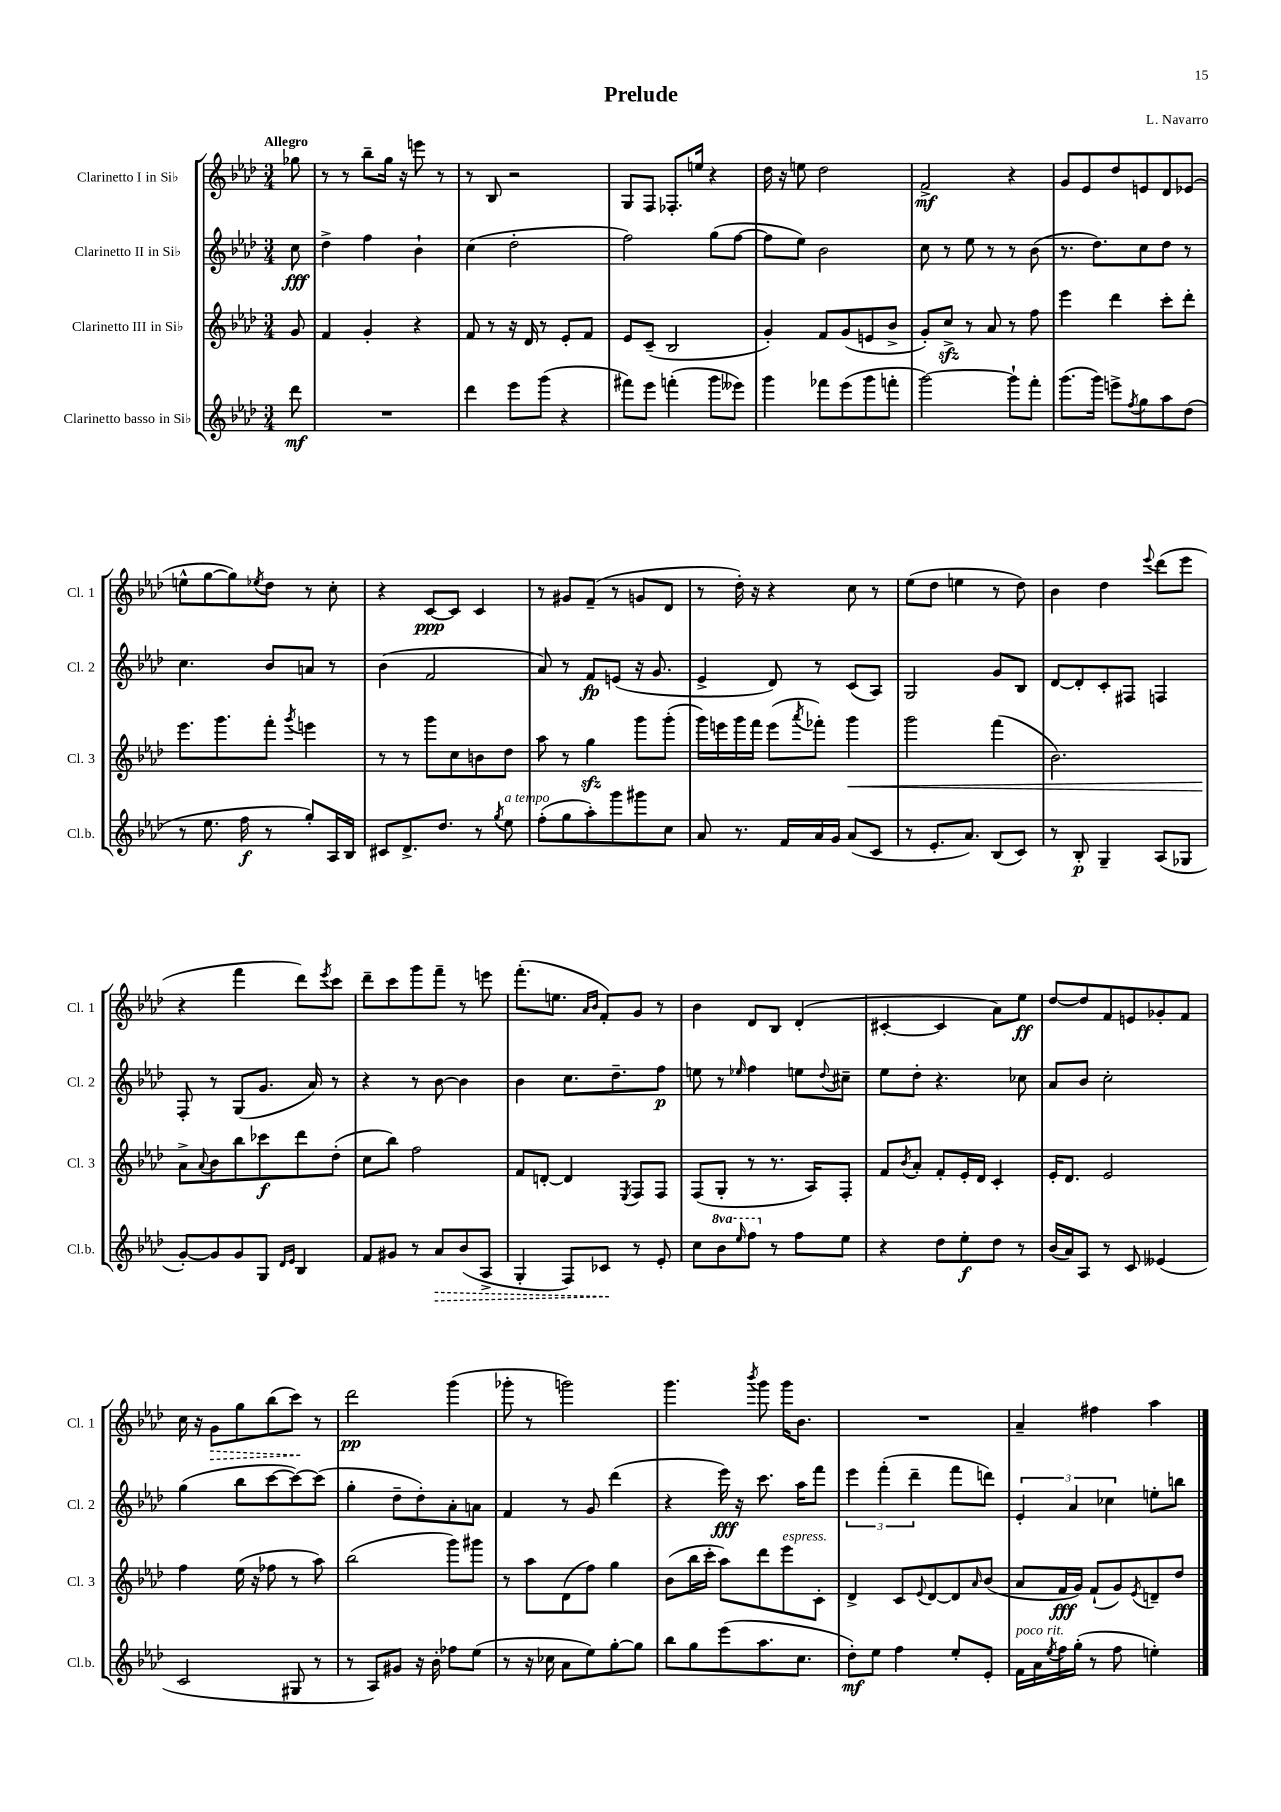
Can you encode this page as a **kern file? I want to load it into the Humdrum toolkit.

**kern	**kern	**kern	**kern
*staff4	*staff3	*staff2	*staff1
*clefG2	*clefG2	*clefG2	*clefG2
*k[b-e-a-d-]	*k[b-e-a-d-]	*k[b-e-a-d-]	*k[b-e-a-d-]
*M3/4	*M3/4	*M3/4	*M3/4
8ddd-	8g	8cc	8gg-
=	=	=	=
2.r	4f	4dd-^	8r
.	.	.	8r
.	4g'	4ff	8bb-~
.	.	.	16gg
.	.	.	16r
.	4r	4b-`	8eee
.	.	.	8r
=	=	=	=
4ddd-	8f	(4cc	8r
.	8r	.	8B-
8eee-	16r	2dd-'	2r
.	16d-	.	.
(8ggg	8r	.	.
4r	8e-'	.	.
.	8f	.	.
=	=	=	=
8fff#)	8e-	2ff)	8G
8eee-	(8c~	.	8F
(4fff'	2B-	.	8.F-'
.	.	.	16ee
8ggg	.	(8gg	4r
8eee--)	.	[8ff	.
=	=	=	=
4ggg	4g')	8ff]	16dd-
.	.	.	16r
.	.	8ee-)	8ee
8fff-	8f	2b-	2dd-
(8eee-	(8g	.	.
8ggg	8e	.	.
8fff'	8b-^	.	.
=	=	=	=
[2ggg)	8g')	8cc	2f^
.	8cc^	8r	.
.	8r	8ee-	.
.	8a-	8r	.
8ggg`]	8r	8r	4r
8fff'	8ff	(8b-	.
=	=	=	=
(8.ggg	4eee-	8.r	8g
.	.	.	8e-
16ggg)	.	8.dd-)	.
8eee^	4ddd-	.	8dd-
8qff	.	.	.
8gg	.	8cc	8e
8aa-	8ccc'	8dd-	8d-
(8dd-	8ddd-'	8r	(8e-
=	=	=	=
8r	8.eee-	4.cc	8ee^^
8.ee-	.	.	[8gg
.	8.ggg	.	.
.	.	.	8gg])
16ff	.	.	.
.	.	.	8qee-
8r	8fff'	8b-	8dd-
.	8qggg	.	.
8gg')	4eee	8a	8r
16A-	.	8r	8cc'
16B-	.	.	.
=	=	=	=
8c#	8r	(4b-	4r
8.d-^	8r	.	.
.	8ggg	2f	[8c
8.dd-	.	.	.
.	8cc	.	8c]
8r	8b	.	4c
8qgg	.	.	.
8ee-	8dd-	.	.
=	=	=	=
(8ff'	8aa-	8a-)	8r
8gg	8r	8r	8g#
8aa-')	4gg	8f	(8f~
8ggg	.	(8e	8r
8ggg#	8ggg	16r	8g
.	.	8.g	.
8cc	(8ggg'	.	8d-
=	=	=	=
8a-	16ggg)	4e-^	8r
.	16eee	.	.
8.r	16ggg	.	16dd-')
.	16fff	.	16r
.	(8eee	8d-)	4r
16f	.	.	.
.	8qaaa-	.	.
16a-	8fff-')	8r	.
16g	.	.	.
(8a-	4ggg	(8c	8cc
8c	.	8A-)	8r
=	=	=	=
8r	2ggg	2G	(8ee-
8.e-'	.	.	8dd-
.	.	.	4ee
8.a-)	.	.	.
(8B-	(4fff	8g	8r
8c)	.	8B-	8dd-)
=	=	=	=
8r	2.b-)	[8d-	4b-
8B-'	.	8d-']	.
4G~	.	8c'	4dd-
.	.	8F#	.
.	.	.	8qqeee-
(8A-	.	4F	(8ddd-
8G-	.	.	8eee-
=	=	=	=
[8g')	8a-^	8F'	4r
.	8qqa-	.	.
8g]	8b-	8r	.
8g	8bb-	(8G	4fff
8G	8ccc-	8.g	.
16qqd-	.	.	.
16qqe-	.	.	.
4B-	8ddd-	.	8ddd-)
.	.	16a-)	.
.	.	.	8qeee-
.	(8dd-'	8r	8ccc
=	=	=	=
8f	8cc	4r	8ddd-~
8g#	8bb-)	.	8ccc
8r	2ff	8r	8ggg
8a-	.	[8b-	8fff~
(8b-	.	4b-]	8r
8A-^	.	.	8eee
=	=	=	=
4G'	8f	4b-	(8.fff'
.	[8d'	.	.
.	.	.	8.ee
8F)	4d]	8.cc	.
.	.	.	16qqa-
.	.	.	16qqb-
8c-	.	.	8f')
.	.	8.dd-~	.
.	8qE-	.	.
8r	8F	.	8g
8e-'	8F	8ff	8r
=	=	=	=
8cc	(8F	8ee	4b-
8bb-	8G'	8r	.
16qqeee-	.	16qqee-	.
8fff	8r	4ff	8d-
8r	8.r	.	8B-
8ff	.	8ee	(4d-'
.	16A-)	.	.
.	.	8qqdd-	.
8ee-	8F'	8cc#~	.
=	=	=	=
4r	8f	8ee-	[4c#'
.	8qb-	.	.
.	8a-'	8dd-'	.
8dd-	8f'	4.r	4c#]
8ee-'	16e-'	.	.
.	16d-	.	.
8dd-	4c'	.	8a-)
8r	.	8cc-	8ee-
=	=	=	=
(16b-	16e-'	8a-	[8dd-
16a-)	8.d-	.	.
8A-	.	8b-	8dd-]
8r	2e-	2cc'	8f
8c	.	.	8e
(4e--	.	.	8g-'
.	.	.	8f
=	=	=	=
2c	4ff	(4gg	16cc
.	.	.	16r
.	.	.	8g
.	(16ee-	8bb-	8gg
.	16r	.	.
.	8ff-	[8ccc	(8bb-
8G#	8r	8ccc_)	8ccc)
8r	8aa-)	(8ccc]	8r
=	=	=	=
8r	(2bb-	4gg'	2ddd-
8A-)	.	.	.
8g#	.	8dd-~	.
16r	.	8dd-')	.
16b-'	.	.	.
8ff-	8ggg)	8a-'	(4ggg
(8ee-	8ggg#	8a	.
=	=	=	=
8r	8r	4f	8ggg-'
16r	8aa-	.	8r
16cc-	.	.	.
8a-	(8d-	8r	2ggg)
8ee-)	8ff)	8g	.
[8gg'	4gg	(4ddd-	.
8gg]	.	.	.
=	=	=	=
8bb-	(8b-	4r	4.ggg
8gg	16bb-	.	.
.	16ccc'	.	.
(8eee-	8aa-)	16eee-)	.
.	.	16r	.
.	.	.	8qbbb-
8.aa-	8ddd-	8.ccc	8ggg
.	8eee-	.	16ggg
8.cc	.	16aa-	8.b-
.	8c'	8fff	.
=	=	=	=
8dd-')	4d-^	6eee-	2.r
8ee-	.	.	.
.	.	(6fff'	.
4ff	8c	.	.
.	.	6ddd-~	.
.	8qqe-	.	.
.	[8d-	.	.
8ee-'	8d-]	8fff	.
.	16qqa-	.	.
8e-'	(8b-	8ddd)	.
=	=	=	=
16f	8a-	6e-'	4a-~
16a-	.	.	.
8qee-	.	.	.
16ff	16f	.	.
.	.	6a-	.
(16gg'	16g)	.	.
8r	(8f`	.	4ff#
.	.	6cc-	.
8ff	8g)	.	.
.	8qe-	.	.
4ee')	8d~	8ee'	4aa-
.	8dd-	8bb	.
==	==	==	==
*-	*-	*-	*-
